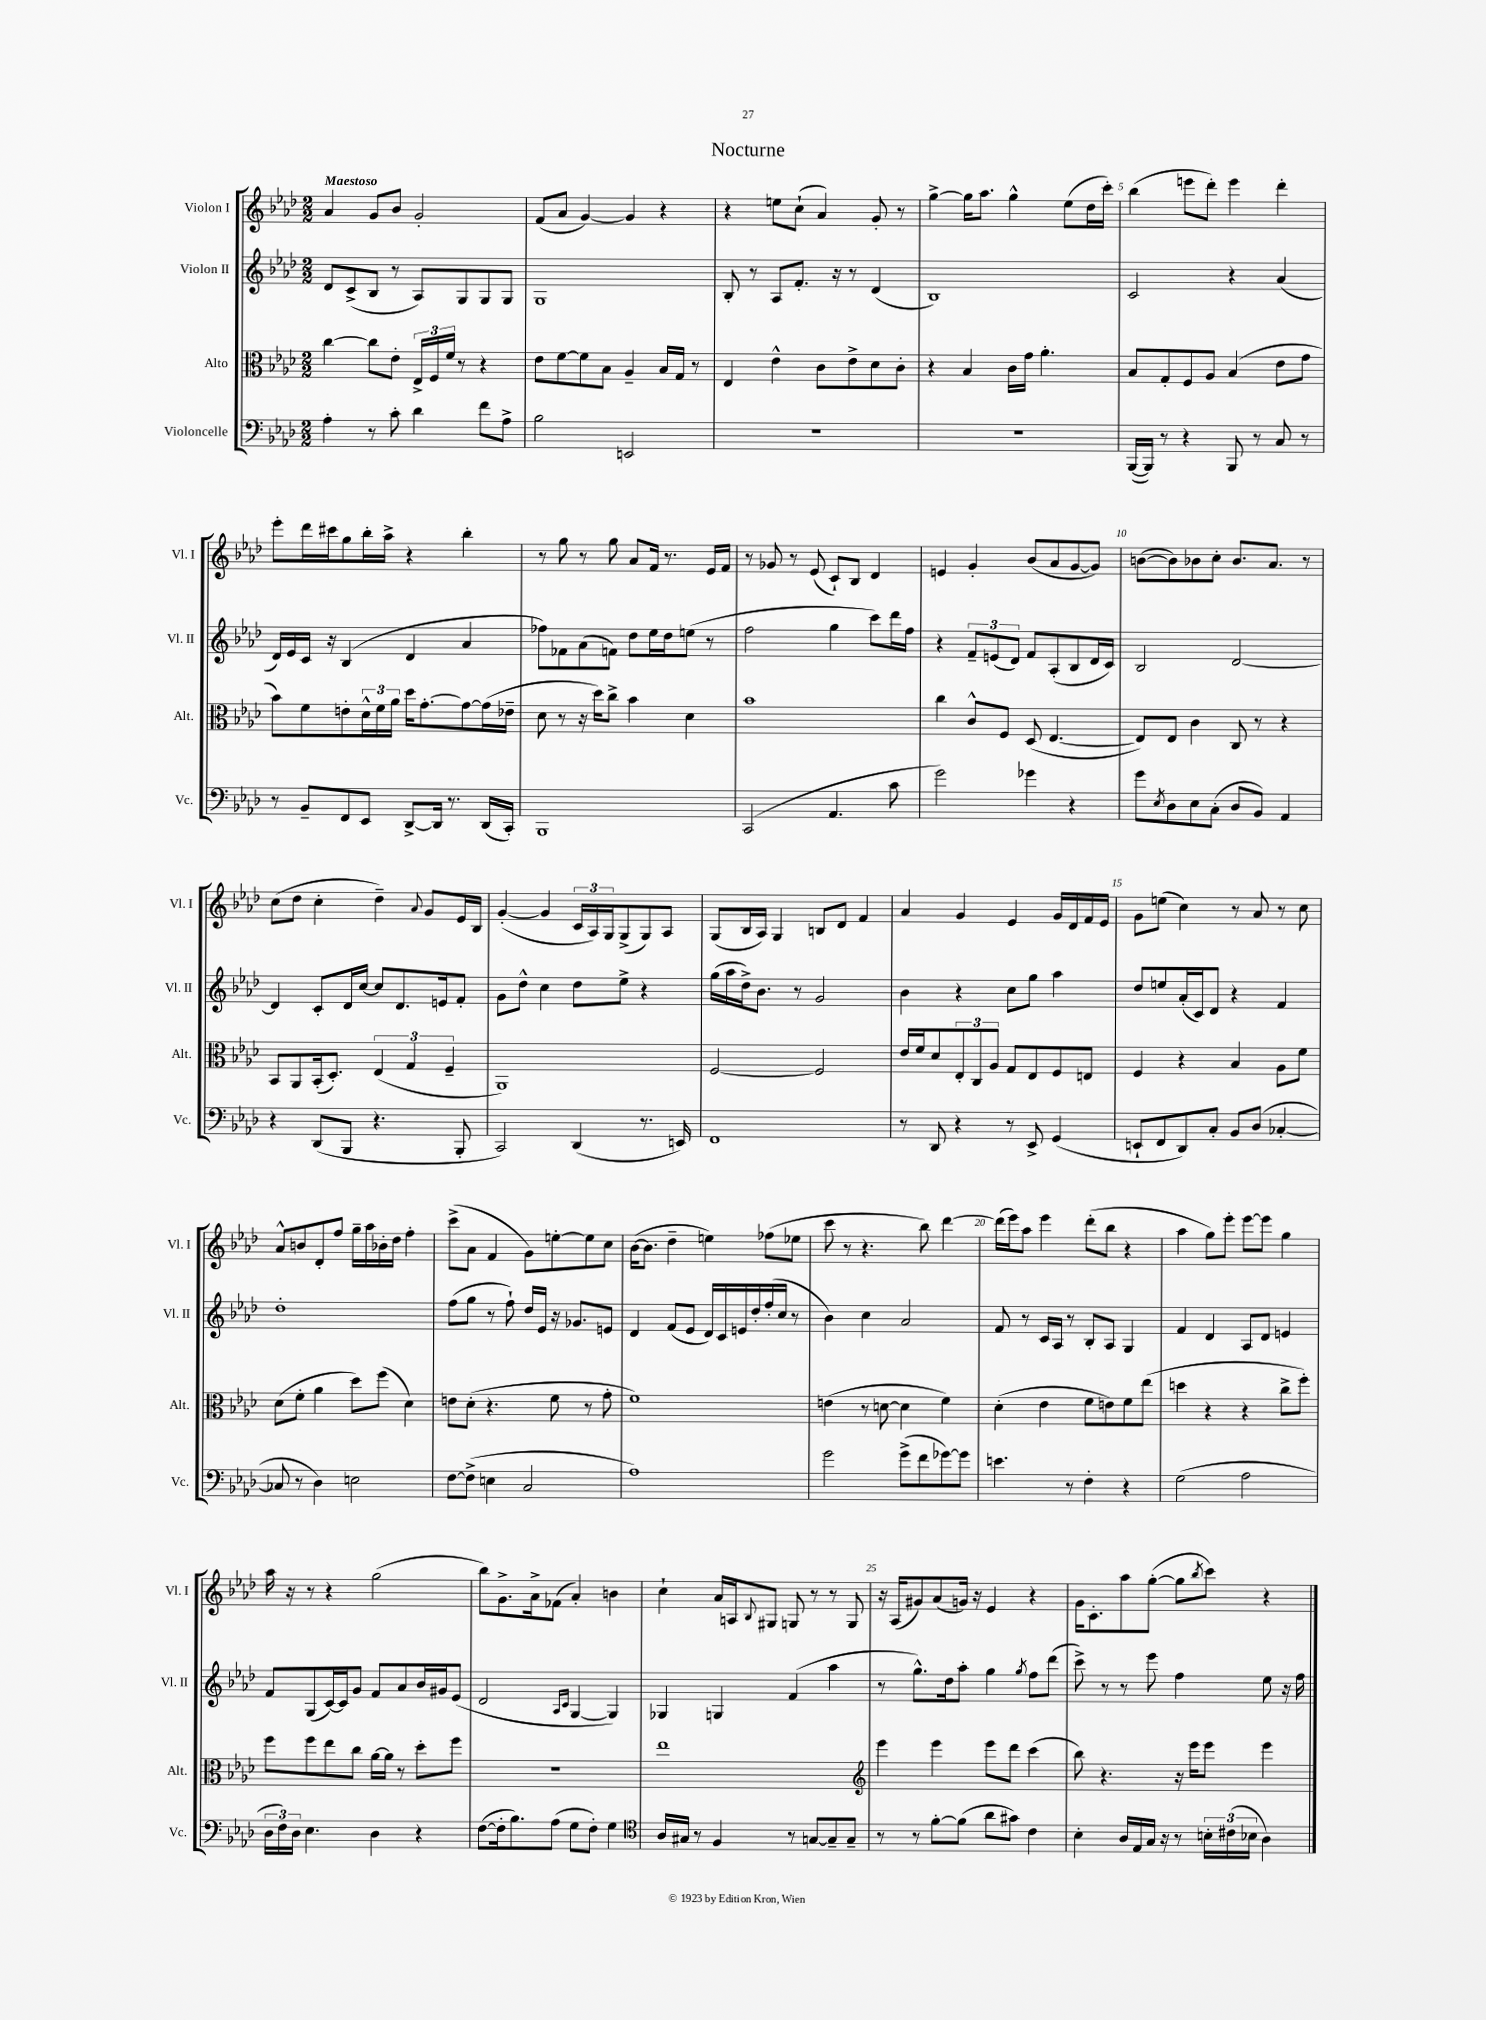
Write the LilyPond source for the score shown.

\header { title = "Nocturne" }
<<
\new StaffGroup <<
\new Staff = "s0" \with { instrumentName = "Violon I" shortInstrumentName = "Vl. I" } {
    \clef treble \key aes \major \numericTimeSignature \time 2/2 \tempo "Maestoso"
    aes'4 g'8 bes'8 g'2-. |
    f'8( aes'8 g'4~) g'4 r4 |
    r4 e''8 c''8-!( aes'4) g'8-. r8 |
    g''4~-> g''16 aes''8. g''4-^ ees''8( des''16 c'''16-.) |
    bes''4( e'''8 des'''8-.) e'''4 des'''4-. |
    ees'''8-. des'''16 cis'''16 g''8 bes''16-. aes''16-> r4 bes''4-. |
    r8 g''8 r8 g''8 aes'8 f'16 r8. ees'16 f'16 |
    r8 ges'8 r8 ees'8( c'8-!) bes8 des'4 |
    e'4 g'4-. bes'8( aes'8 g'8~ g'8) |
    b'8~( b'8) bes'8 c''8-. bes'8. aes'8. r8 |
    c''8( des''8 c''4-. des''4--) \appoggiatura { aes'8 } g'8 ees'16 bes16 |
    g'4~-.( g'4 \tuplet 3/2 { c'16 aes16) g16 } g8->( g8) aes8 |
    g8( bes16 aes16) g4 b8 des'8 f'4 |
    aes'4 g'4 ees'4 g'16 des'16 f'16 ees'16 |
    g'8 e''8( c''4) r8 aes'8 r8 c''8 |
    aes'8-^ b'8 des'8-. f''8 g''16-- aes''16 bes'16-. des''16 f''4-. |
    c'''8->( aes'8 f'4 g'8) e''8~-. e''8 c''8 |
    bes'16~( bes'8. des''4-- e''4) fes''8( ees''8 |
    c'''8 r8 r4. bes''8) des'''4~ |
    des'''16( ees'''16) aes''8 ees'''4 des'''8-.( bes''8 r4 |
    aes''4 g''8) ees'''8-. ees'''8~ ees'''8 g''4 |
    aes''16 r16 r8 r4 g''2( |
    bes''8) g'8.-> aes'16-> fes'8( aes'4-.) b'4 |
    c''4-! aes'16 a16 \appoggiatura { bes8 } gis8 g8 r8 r8 g8 |
    r16 aes16( gis'8) aes'8( g'16) r16 ees'4 r4 |
    g'16 c'8.-. aes''8 g''8~-.( g''8 \acciaccatura { bes''8 } c'''8) r4 \bar "|." |
}
\new Staff = "s1" \with { instrumentName = "Violon II" shortInstrumentName = "Vl. II" } {
    \clef treble \key aes \major \numericTimeSignature \time 2/2
    des'8 c'8->( bes8 r8 aes8) g8 g8 g8 |
    g1 |
    bes8-. r8 aes8 f'8.-. r16 r8 des'4( |
    bes1) |
    c'2 r4 aes'4( |
    des'16) ees'16 c'16 r16 bes4( des'4 aes'4 |
    fes''8) fes'8 aes'8( f'8) des''8 ees''16 des''16 e''8( r8 |
    f''2 g''4 c'''8) des'''16 f''16 |
    r4 \tuplet 3/2 { f'8-- e'8( des'8) } f'8 aes8-.( bes8 des'16 c'16) |
    bes2 des'2~ |
    des'4 c'8-. des'16 c''16~ c''8 des'8. e'16 f'8-. |
    g'8 des''8-^ c''4 des''8 ees''8-> r4 |
    g''16( aes''16 des''16->) bes'8. r8 g'2 |
    bes'4 r4 c''8 g''8 aes''4 |
    des''8 e''8 aes'16-.( c'16) des'8 r4 f'4 |
    des''1-. |
    f''8( g''8 r8 f''8-!) des''16 ees'16 r16 ges'8. e'8 |
    des'4 f'8( ees'8 des'16) c'16 e'16 des''16-. f''16-.( c''16 r8 |
    bes'4) c''4 aes'2 |
    f'8 r8 c'16 aes16 r8 bes8-. aes8 g4 |
    f'4 des'4 aes8 des'8 e'4 |
    f'8 g8( c'16~) c'16 g'8 f'8 aes'8 bes'16 gis'16 ees'8( |
    des'2 \grace { aes16 c'16 } g4~ g4) |
    ges4 g4 f'4( aes''4 |
    r8 g''8.-^) des''16 aes''8-. g''4 \acciaccatura { g''8 } f''8 des'''8( |
    c'''8->) r8 r8 ees'''8 f''4 ees''8 r16 f''16 \bar "|." |
}
\new Staff = "s2" \with { instrumentName = "Alto" shortInstrumentName = "Alt." } {
    \clef alto \key aes \major \numericTimeSignature \time 2/2
    c''4~ c''8 ees'8-. \tuplet 3/2 { ees16-> f16 f'16 } r8 r4 |
    ees'8 f'8~ f'8 bes8 aes4-- bes16 g16 r8 |
    ees4 ees'4-^ c'8 ees'8-> des'8 c'8-. |
    r4 bes4 c'16 g'16 aes'4.-. |
    bes8 g8-. f8 aes8 bes4( ees'8 g'8 |
    bes'8) f'8 e'8-. \tuplet 3/2 { des'16-^ f'16 aes'16 } des''16 g'8.~-. g'8~ g'16( ees'16-- |
    des'8 r8 r16 des''16) c''8-> bes'4 des'4 |
    bes'1 |
    c''4 c'8-^ f8 des8( ees4.~ |
    ees8) ees8 c'4 c8 r8 r4 |
    bes,8 aes,8 bes,16-.( des8.-.) \tuplet 3/2 { ees4( g4 f4-- } |
    aes,1) |
    f2~ f2 |
    ees'16 f'16 des'8 \tuplet 3/2 { ees8-. c8 aes8 } g8 ees8 f8 e8 |
    f4 r4 bes4 aes8 f'8 |
    des'8( f'8-. aes'4 des''8) f''8( des'4) |
    e'8 des'8-.( r4. f'8 r8 g'8-. |
    f'1) |
    e'4( r8 d'8~ d'4 f'4) |
    des'4-.( ees'4 f'8 e'8) f'8 ees''8( |
    d''4 r4 r4 c''8-> f''8-.) |
    f''8 f''8 ees''8 c''8 aes'16~ aes'16 r8 des''8-. f''8 |
    R1 |
    ees''1 |
    \clef treble ees'''4 ees'''4 ees'''8 des'''8 c'''4( |
    bes''8) r4. r16 ees'''16 ees'''8 ees'''4 \bar "|." |
}
\new Staff = "s3" \with { instrumentName = "Violoncelle" shortInstrumentName = "Vc." } {
    \clef bass \key aes \major \numericTimeSignature \time 2/2
    aes4-. r8 c'8-. des'4 f'8 aes8-> |
    bes2 e,2 |
    R1 |
    R1 |
    bes,,16~( bes,,16) r8 r4 bes,,8 r8 c8 r8 |
    r8 bes,8-- f,8 ees,8 des,8~-> des,16 r8. des,16( c,16-.) |
    bes,,1 |
    c,2( aes,4. c'8 |
    g'2) ges'4 r4 |
    g'8 \acciaccatura { ees8 } des8 ees8 c8-.( des8 bes,8) aes,4 |
    r4 des,8( bes,,8 r4. bes,,8-. |
    c,2) des,4( r8. e,16) |
    f,1 |
    r8 des,8 r4 r8 ees,8-> g,4( |
    e,8-! f,8 des,8) c8-. bes,8 des8( ces4~-. |
    ces8 r8 des4) e2 |
    f8~ f8->( e4 c2 |
    aes1) |
    g'2 g'8->( f'8 ges'8~) ges'8 |
    e'4. r8 f4-. r4 |
    g2( aes2 |
    \tuplet 3/2 { des16 f16) des16 } ees4. des4 r4 |
    f8~( f16-. bes8.) aes8( g8 f8-.) g4 |
    \clef tenor aes16 gis16 r8 f4 r8 g8~ g8-- g8-- |
    r8 r8 f'8~-. f'8( aes'8 gis'8) c'4 |
    bes4-. aes16 ees16 g16 r16 r8 \tuplet 3/2 { b16-. cis'16( bes16 } aes4) \bar "|." |
}
>>
>>
\layout { \context { \Score \override BarNumber.break-visibility = ##(#f #t #t) barNumberVisibility = #(every-nth-bar-number-visible 5) } }
